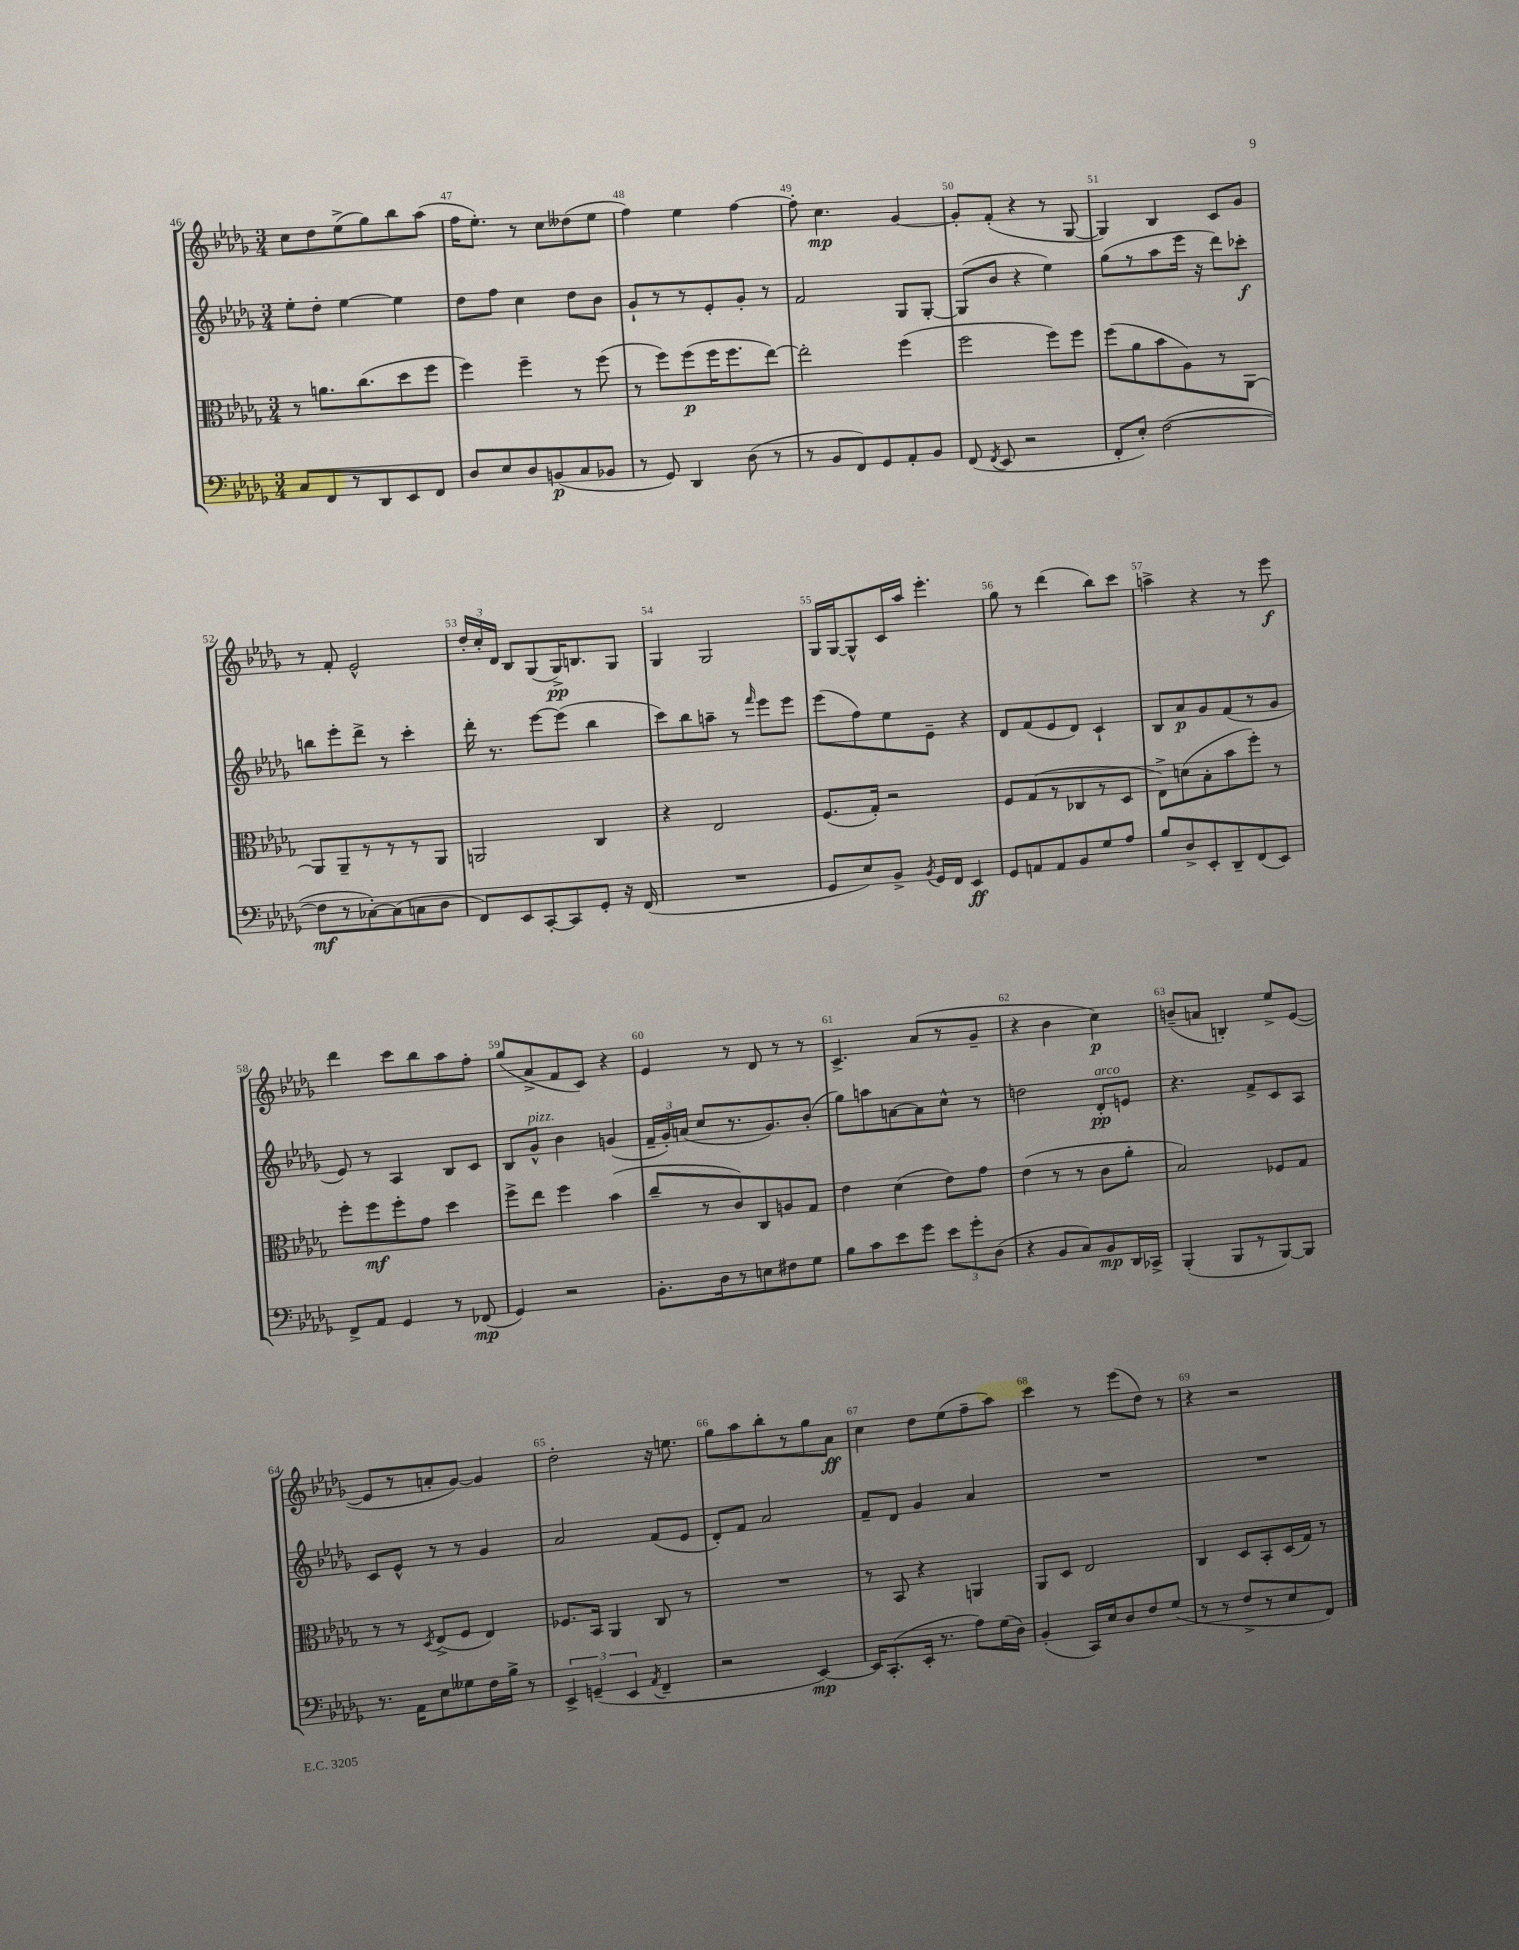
<<
\new StaffGroup <<
\new Staff = "s0" {
    \clef treble \key des \major \numericTimeSignature \time 3/4
    \autoBeamOff c''8[ des''8 ees''8->( ges''8) bes''8 aes''8]( |
    f''16[ ees''8.]-.) r8 c''8[ deses''8( ees''8] |
    f''4) ees''4 f''4~ |
    f''8-. c''4.\mp ges'4~ |
    ges'8[-. f'8]-.( r4 r8 ges8~ |
    ges4) bes4 c'8[ ges'8] |
    r8 f'8-. ees'2-^ |
    \tuplet 3/2 { des''16[-. c''16-. des'16] } bes8[ ges8( ges16->\pp) b8. ges8] |
    ges4 ges2 |
    ges16[ ges16~ ges8-^ c'16 aes''16] ees'''4.-. |
    ges''8 r8 des'''4( bes''8[) c'''8] |
    a''4-> r4 r8 ees'''8\f |
    des'''4 c'''8[ bes''8 aes''8 f''8]-. |
    ges''8[( aes'8-> f'8 c'8]) r4 |
    ees'4 r8 des'8 r8 r8 |
    c'4.-> aes'8[( r8 ges'8]-- |
    r4 bes'4 c''4\p) |
    b'8[--( a'8] b4-.) ees''8[-> ees'8]~( |
    ees'8[ r8 a'8-. ges'8]~) ges'4 |
    des''2-. r16 e''8. |
    ges''8[ aes''8 bes''8-. r8 ges''8 aes'8]\ff |
    c''4 des''8[ ees''8( f''8-- aes''8]) |
    c'''4 r8 ees'''8[( des''8]) r8 |
    r4 r2 \bar "|." |
}
\new Staff = "s1" {
    \clef treble \key des \major \numericTimeSignature \time 3/4
    \autoBeamOff ees''8[-. des''8]-. ees''4~ ees''4 |
    des''8[ f''8] c''4 des''8[ bes'8] |
    ges'8[-! r8 r8 ees'8-. ges'8]-. r8 |
    f'2 ges8[ ges8]~-. |
    ges8[( bes'8] r4 ees''4) |
    ges''8[( r8 aes''8 ees'''16] r16 des'''8[) ces'''8]-.\f |
    b''8[ ees'''8-. des'''8]-> r8 c'''4-. |
    des'''16-. r8. ees'''8[~ ees'''8]( bes''4 |
    c'''8[) bes''8 a''8]-- r8 \grace { f'''16 } ees'''8[ ees'''8] |
    ees'''8[( f''8) ees''8 ees'8]-- r4 |
    des'8[ f'8( ees'8 des'8]) c'4-! |
    bes8[ aes'8\p ges'8 f'8( r8 ges'8] |
    ees'8) r8 aes4 bes8[ c'8] |
    bes8[ ges'8]-^^\markup { \italic "pizz." } bes'4 g'4( |
    \tuplet 3/2 { f'16[-- ges'16-.) a'16]( } c''8[ r8. ges'8.) bes'8]-.( |
    ges''8[) a''8 a'8~ a'8 c''8]-^ r8 |
    d''2 des'8[-.\pp^\markup { \italic "arco" } e'8] |
    r4. f'8[-> c'8 aes8] |
    c'8[ ees'8]-^ r8 r8 ges'4 |
    aes'2 f'8[( ees'8] |
    des'8[-.) f'8] aes'2 |
    f'8[-- des'8] ges'4 aes'4 |
    R2. |
    R2. \bar "|." |
}
\new Staff = "s2" {
    \clef alto \key des \major \numericTimeSignature \time 3/4
    \autoBeamOff r8 a'8.[ c''8.( des''8 f''8] |
    f''4) f''4-- r8 f''8( |
    r8 f''8[) f''8\p( f''16 f''8. ees''8]~) |
    ees''2-. f''4( |
    f''2 f''8[) f''8] |
    f''8[( aes'8 bes'8 aes8) r8 aes,8]~ |
    aes,8[ aes,8-- r8 r8 r8 aes,8] |
    a,2 c4 |
    r4 ees2 |
    f8.[( ges16]-.) r2 |
    f8[ ges8( r8 ces8 r8 des8] |
    ees8[->) d'8( bes8-. bes'8 f''8]-.) r8 |
    f''8[-. f''8\mf f''8-. ges'8] des''4 |
    f''8[-> ees''8] f''4 bes'4( |
    c''8[-- r8 c'8) c8 a8 ges8] |
    ees'4 des'4( ees'8[) ges'8] |
    ees'4( r8 r8 c'8[ aes'8]-. |
    bes2) fes8[ ges8] |
    r8 r8 \acciaccatura { des8 } ees8[->( f8] ees4) |
    fes8.[ bes,16] aes,4 c8 r8 |
    R2. |
    r8 bes,8 r4 a,4 |
    aes,8[ des8] ees2 |
    c4 des8[ bes,8-. des16( ges16]) r8 \bar "|." |
}
\new Staff = "s3" {
    \clef bass \key des \major \numericTimeSignature \time 3/4
    \autoBeamOff c8[ f,8 r8 des,8 ees,8 f,8] |
    des8[ ees8 des8 b,8\p( c8 bes,8] |
    r8 ges,8) des,4 des8( r8 |
    r8 bes,8[ f,8) ges,8 aes,8-. bes,8] |
    f,8( \acciaccatura { f,8 } ees,8 r2 |
    f,8[-. ees8]-.) f2~( |
    f8[\mf r8 ces8~-.) ces8( c8 des8] |
    f,8[) ees,8 c,8~-. c,8 ges,8]-. r16 f,16( |
    R2. |
    ges,8[ ees8) bes,8]-> \acciaccatura { bes,8 } ges,16[ f,16] ees,4\ff |
    ges,8[ a,8 a,8 bes,8 ges8 aes8] |
    bes8[ des8-> ees,8-. des,8-- f,8( ees,8]) |
    f,8[-> aes,8] ges,4 r8 fes,8\mp( |
    ges,4) r2 |
    bes,8.[-. des16 r8 e8 fis8 ges8] |
    bes8[ c'8 ees'8 ges'8] \tuplet 3/2 { ees'8[ ges'8-. des8]( } |
    r4 bes,8[ c8) bes,8\mp des,16 ces,16]-> |
    bes,,4-.( bes,,8[ r8 bes,,8~) bes,,8] |
    r8. aes,16[ ees8 geses8 f16 bes16]-> r8 |
    \tuplet 3/2 { ees,4-> g,4--( ees,4 } \acciaccatura { aes,8 } f,4-- |
    r2 ees,4~\mp) |
    ees,16[ c,8.-.( ees,16]-. r8. aes8[) ges16( des16]) |
    bes,4-.( c,16[) ees16 des8 f8 ges8]( |
    r8 r8 f8[-> r8 ees8 f,8]) \bar "|." |
}
>>
>>
\layout { \context { \Score currentBarNumber = #46 \override BarNumber.break-visibility = ##(#f #t #t) barNumberVisibility = #all-bar-numbers-visible } }
